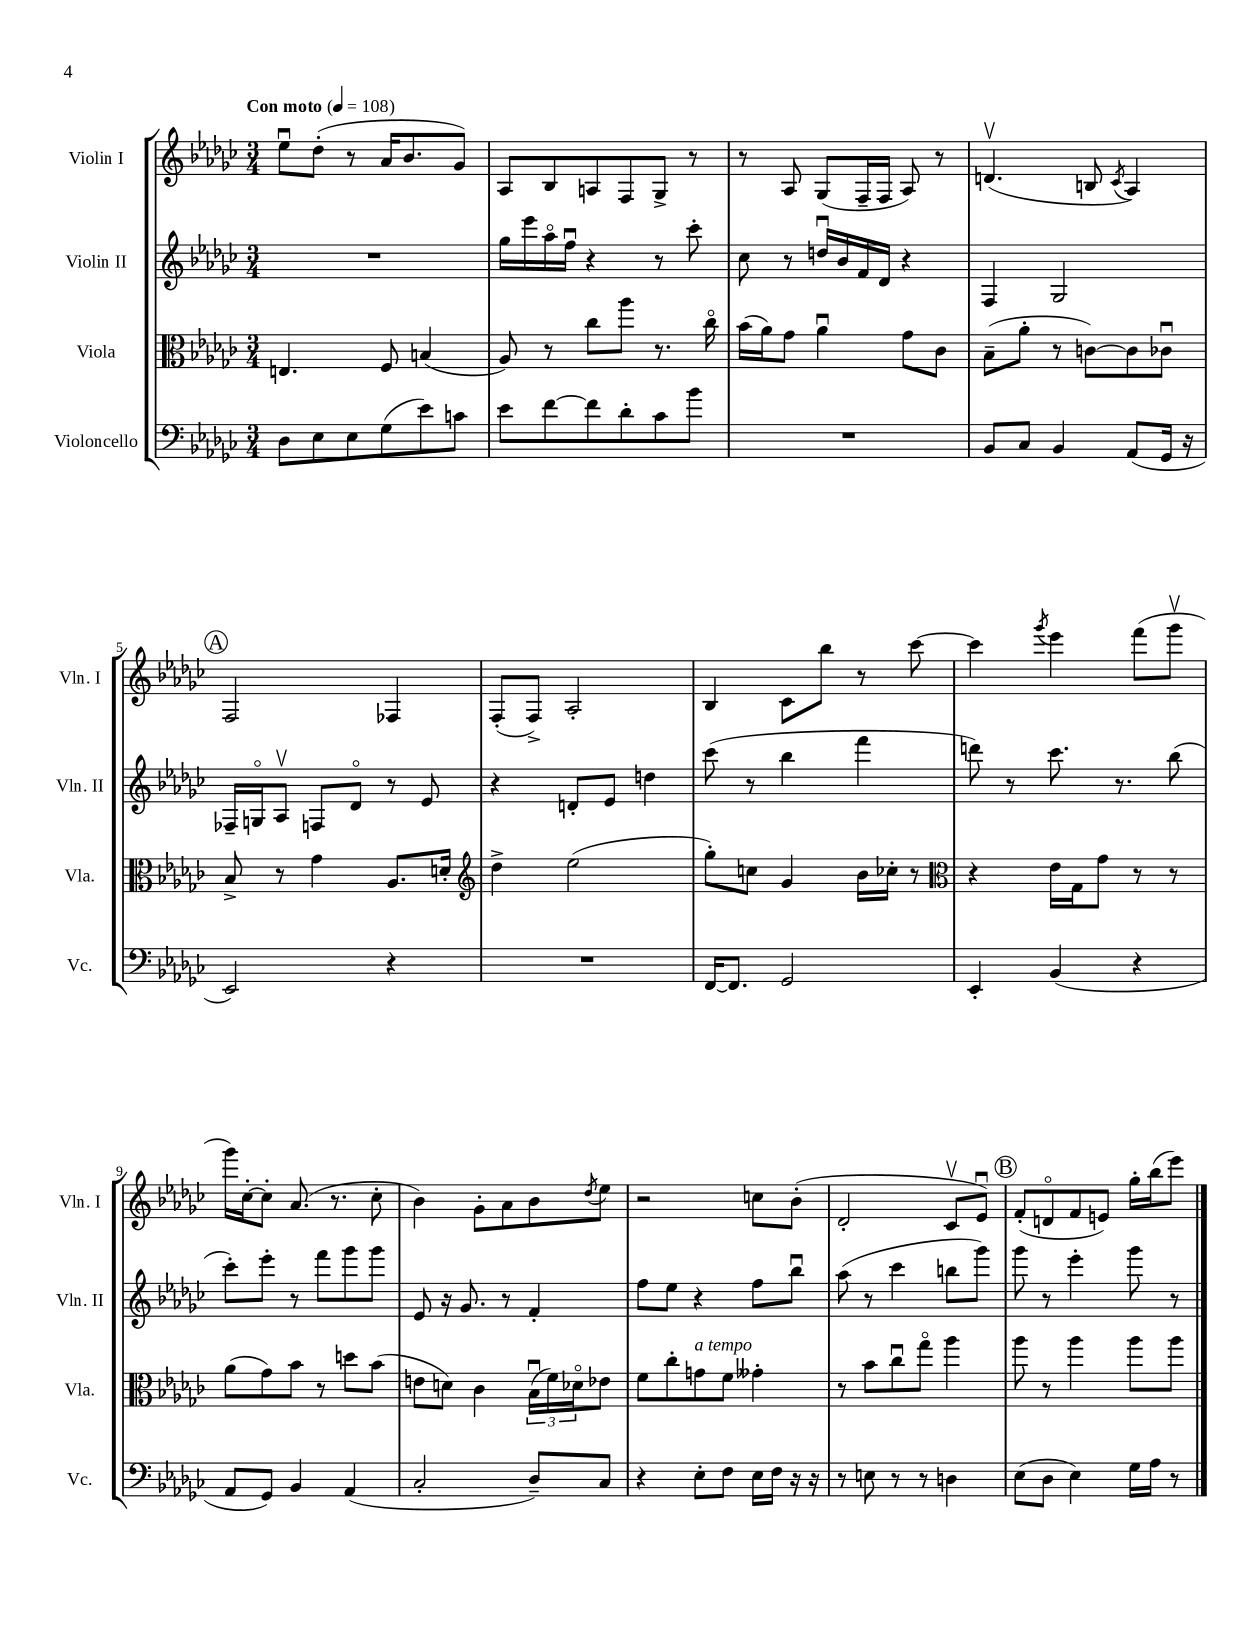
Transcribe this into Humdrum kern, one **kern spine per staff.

**kern	**kern	**kern	**kern
*part4	*part3	*part2	*part1
*staff4	*staff3	*staff2	*staff1
*I"Violoncello	*I"Viola	*I"Violin II	*I"Violin I
*I'Vc.	*I'Vla.	*I'Vln. II	*I'Vln. I
*clefF4	*clefC3	*clefG2	*clefG2
*k[b-e-a-d-g-c-]	*k[b-e-a-d-g-c-]	*k[b-e-a-d-g-c-]	*k[b-e-a-d-g-c-]
*M3/4	*M3/4	*M3/4	*M3/4
*MM108	*MM108	*MM108	*MM108
=1	=1	=1	=1
!	!	!	!LO:TX:a:B:t=Con moto
8D-\L	4.En/	2.r	8ee-u\L
8E-\	.	.	(8dd-'\J
8E-\	.	.	8r
(8G-\	8F/	.	16a-/KL
.	.	.	8.b-/
8e-\)	(4Bn/	.	.
8cn\J	.	.	8g-/J)
=2	=2	=2	=2
8e-\L	8A-/)	16gg-\LL	8A-/L
.	.	16eee-\	.
[8f\	8r	16aa-\	8B-/
.	.	16ffu\JJ	.
8f\]	8cc-\L	4r	8An/
8d-'\	8aa-\J	.	8F/
8c-\	8.r	8r	8G-^/J
8b-\J	.	8ccc-'\	8r
.	16cc-\	.	.
=3	=3	=3	=3
2.r	(16b-\LL	8cc-\	8r
.	16a-\J)	.	.
.	8g-\J	8r	8A-/
.	4a-u\	16ddnu/LL	(8G-/L
.	.	16b-/	.
.	.	16f/	16F~/L
.	.	16d-/JJ	16F/JJ
.	8g-\L	4r	8A-/)
.	8c-\J	.	8r
=4	=4	=4	=4
8BB-/L	(8B-~\L	4F/	(4.dnv/
8C-/J	8a-'\J	.	.
4BB-/	8r	2G-/	.
.	[8cn\L)	.	8Bn/
.	.	.	8qc-/
(8AA-/L	8c\]	.	4A-/)
16GG-/Jk	8c-Xu\J	.	.
16r	.	.	.
!!LO:LB:g=z
!!LO:REH:place=s1:t=A
=5	=5	=5	=5
2EE-/)	8B-^/	16F-X~/LL	2F/
.	.	16Gn/J	.
.	8r	8A-v/J	.
.	4g-\	8Fn/L	.
.	.	8d-/J	.
4r	8.A-/L	8r	4F-X/
.	.	8e-/	.
.	16dn'/Jk	.	.
=6	=6	=6	=6
*	*clefG2	*	*
2.r	4dd-^\	4r	(8F'/L
.	.	.	8F^/J)
.	(2ee-\	8dn'/L	2A-'/
.	.	8e-/J	.
.	.	4ddn\	.
=7	=7	=7	=7
[16FF/KL	8gg-'\L)	(8ccc-\	4B-/
8.FF/J]	.	.	.
.	8ccn\J	8r	.
2GG-/	4g-/	4bb-\	8c-\L
.	.	.	8bb-\J
.	16b-\LL	4fff\	8r
.	16cc-X'\JJ	.	.
.	8r	.	[8ccc-\
=8	=8	=8	=8
*	*clefC3	*	*
4EE-'/	4r	8dddn\)	4ccc-\]
.	.	8r	.
.	.	.	8qggg-/
(4BB-/	16e-\LL	8.ccc-\	4eee-\
.	16G-\J	.	.
.	8g-\J	.	.
.	.	8.r	.
4r	8r	.	(8fff\L
.	8r	(8bb-\	8ggg-v\J
!!LO:LB:g=z
=9	=9	=9	=9
8AA-/L	(8a-\L	8ccc-'\L)	16ggg-\LL)
.	.	.	[16cc-'\J
8GG-/J)	8g-\)	8eee-'\J	8cc-'\J]
4BB-/	8b-\J	8r	(8.a-/
.	8r	8fff\L	.
.	.	.	8.r
(4AA-/	8ddn\L	8ggg-\	.
.	(8b-\J	8ggg-\J	8cc-'\
=10	=10	=10	=10
2C-'/	8en\L	8e-/	4b-\)
.	8dn\J)	16r	.
.	.	8.g-/	.
.	4c-\	.	8g-'\L
.	.	8r	8a-\
8D-~/L)	(24B-u\LL	4f'/	8b-\
.	24f\)	.	.
.	24d-X\J	.	.
.	.	.	8qdd-/
8C-/J	8e-X\J	.	8ee-\J
=11	=11	=11	=11
4r	8f\L	8ff\L	2r
.	8cc-'\	8ee-\J	.
!	!LO:TX:a:i:t=a tempo	!	!
8E-'\L	8gn\	4r	.
8F\J	8f\J	.	.
16E-\LL	4g--X'\	8ff\L	8ccn\L
16F\JJ	.	.	.
16r	.	8bb-u\J	(8b-'\J
16r	.	.	.
=12	=12	=12	=12
8r	8r	(8aa-\	2d-'/
8En\	8b-\L	8r	.
8r	8cc-u\	4ccc-\	.
8r	8gg-\J	.	.
4Dn\	4aa-\	8bbn\L	8c-v/L
.	.	8ggg-\J)	8e-u/J)
!!LO:REH:place=s1:t=B
=13	=13	=13	=13
(8E-\L	8aa-\	8ggg-\	(8f'/L
8D-\J	8r	8r	8dn/
4E-\)	4aa-\	4eee-'\	8f/
.	.	.	8en/J)
16G-\LL	8aa-\L	8ggg-\	16gg-'\LL
16A-\JJ	.	.	(16bb-\J
8r	8aa-\J	8r	8eee-\J)
==	==	==	==
*-	*-	*-	*-
